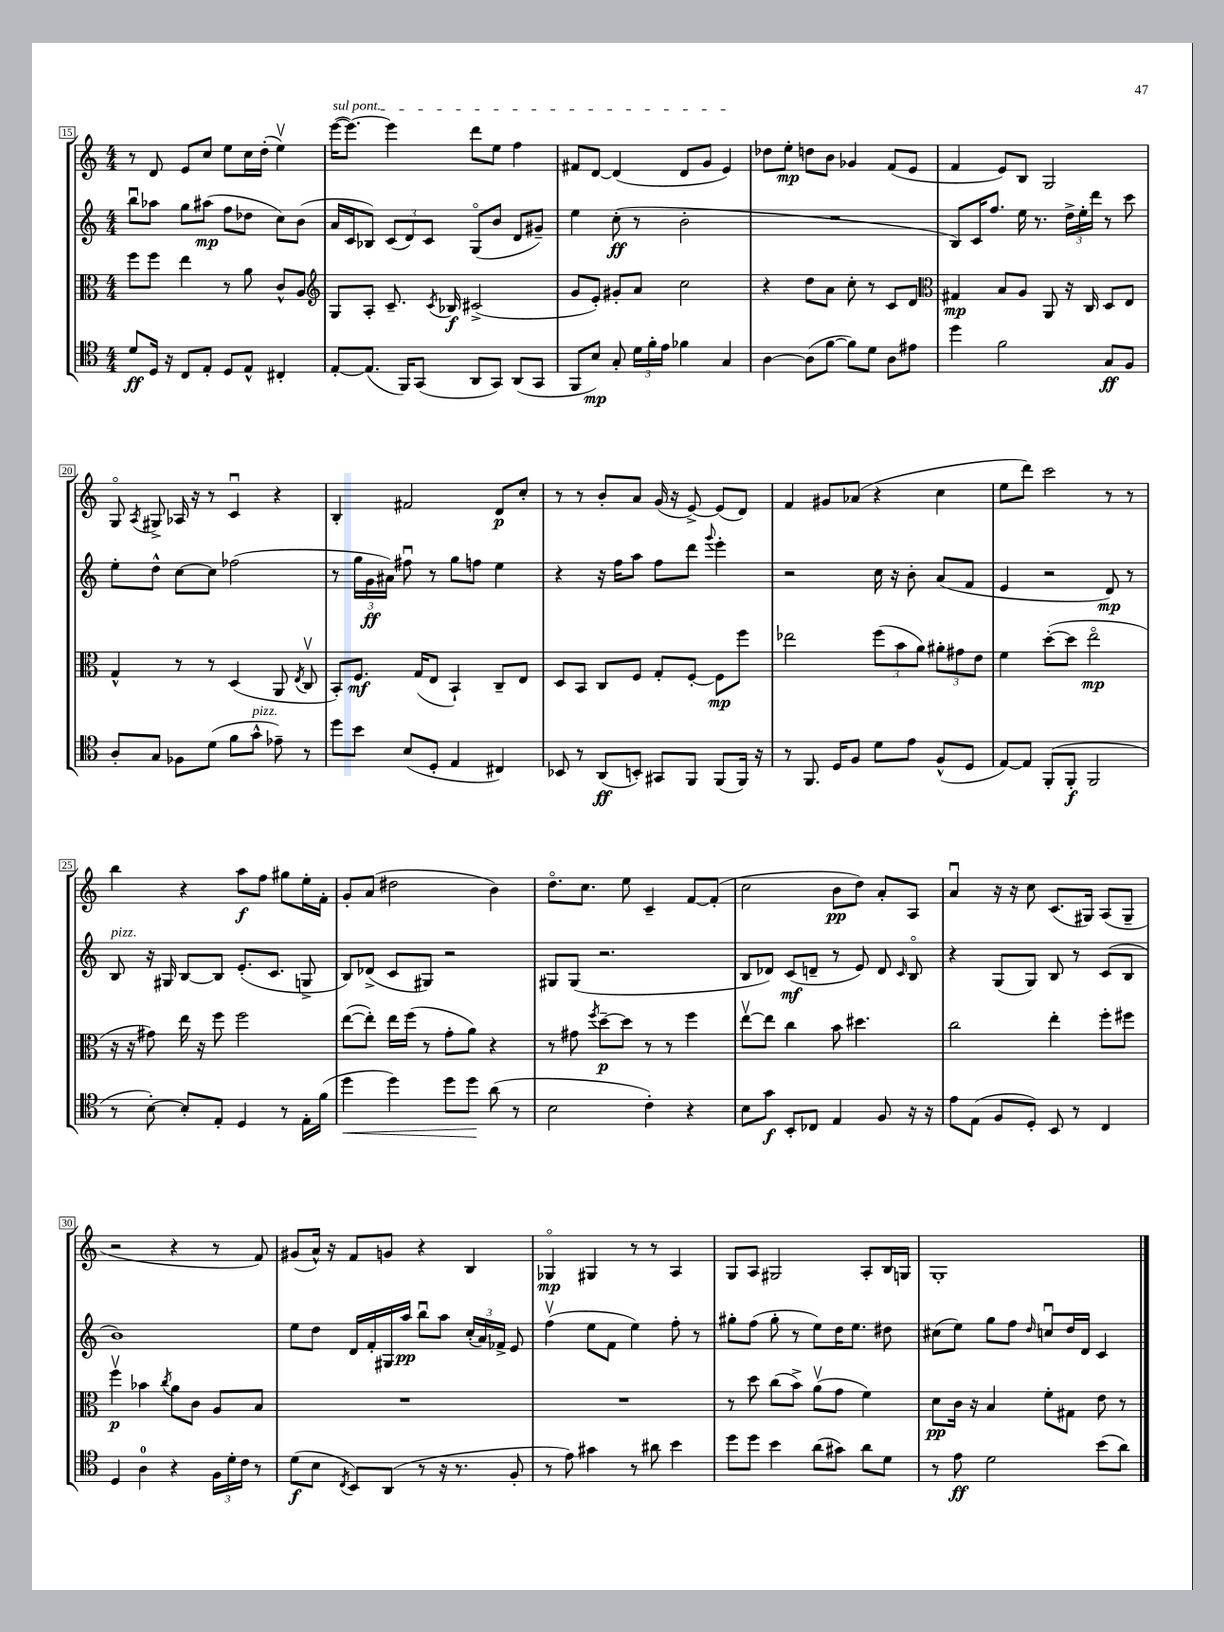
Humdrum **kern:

**kern	**dynam	**kern	**dynam	**kern	**dynam	**kern	**dynam
*part4	*part4	*part3	*part3	*part2	*part2	*part1	*part1
*staff4	*staff4	*staff3	*staff3	*staff2	*staff2	*staff1	*staff1
*clefC4	*	*clefC3	*	*clefG2	*	*clefG2	*
*k[]	*	*k[]	*	*k[]	*	*k[]	*
*M4/4	*	*M4/4	*	*M4/4	*	*M4/4	*
=15	=15	=15	=15	=15	=15	=15	=15
8d/L	ff	8ff\L	.	8bbu\L	.	8r	.
16D/Jk	.	8ff\J	.	8aa-X\J	.	8d/	.
16r	.	.	.	.	.	.	.
8C/L	.	4ee\	.	8gg\L	.	8e/L	.
8E'/J	.	.	.	(8aa#X\J	mp	8cc/J	.
8D/L	.	8r	.	8ff\L	.	8ee\L	.
8E^^/J	.	8a\	.	8dd-X\J	.	16cc\L	.
.	.	.	.	.	.	(16dd'\JJ	.
4C#X'/	.	8c^^/L	.	8cc\L)	.	4eev\)	.
.	.	8A/J	.	(8b\J	.	.	.
=16	=16	=16	=16	=16	=16	=16	=16
*	*	*clefG2	*	*	*	*	*
!	!	!	!	!	!	!LO:TX:a:i:t=sul pont.	!
[8E'/L	.	8G/L	.	16a/LL	.	([16eee\KL	.
.	.	.	.	16c/J	.	8.eee\J_)	.
(8.E/J]	.	8A'/J	.	8B-X/J)	.	.	.
.	.	8.c~/	.	(12c/L	.	4eee\]	.
16FF/KL)	.	.	.	.	.	.	.
.	.	.	.	12d/)	.	.	.
(8GG/J	.	.	.	.	.	.	.
.	.	.	.	12c/J	.	.	.
.	.	8qc/	.	.	.	.	.
.	.	16B-X/	f	.	.	.	.
8AA/L	.	(2c#X^/	.	(8G/L	.	8ddd\L	.
8GG/J)	.	.	.	8b/J	.	8ee\J	.
(8AA/L	.	.	.	8d/L	.	4ff\	.
8GG/J	.	.	.	8g#X~/J)	.	.	.
=17	=17	=17	=17	=17	=17	=17	=17
8FF/L	.	8g/L	.	4ee\	.	8f#X/L	.
8B/J)	mp	8e'/J)	.	.	.	[8d/J	.
8G'/	.	8g#X'/L	.	(8cc'\	ff	(4d/]	.
24d\LL	.	8a/J	.	8r	.	.	.
24f'\	.	.	.	.	.	.	.
24e\JJ	.	.	.	.	.	.	.
4f-X\	.	2cc\	.	2b'\	.	8d/L	.
.	.	.	.	.	.	8g/J	.
4G/	.	.	.	.	.	4e/)	.
=18	=18	=18	=18	=18	=18	=18	=18
[4A\	.	4r	.	1r	.	8dd-X\L	.
.	.	.	.	.	.	8ee'\J	mp
(8A\L]	.	8dd\L	.	.	.	8ddn\L	.
[8f\J	.	8a\J	.	.	.	8b\J	.
8f\L])	.	8cc'\	.	.	.	4g-X/	.
8d\J	.	8r	.	.	.	.	.
8A\L	.	8c/L	.	.	.	(8f/L	.
8e#X\J	.	8d/J	.	.	.	8e/J	.
=19	=19	=19	=19	=19	=19	=19	=19
*	*	*clefC3	*	*	*	*	*
4dd\	.	4G#X/	mp	8B/L)	.	4f/	.
.	.	.	.	16c/K	.	.	.
.	.	.	.	8.ff/J	.	.	.
2f\	.	8B/L	.	.	.	8e/L)	.
.	.	8A/J	.	16ee\	.	8B/J	.
.	.	.	.	8.r	.	.	.
.	.	8AA/	.	.	.	2G/	.
.	.	16r	.	24dd^\LL	.	.	.
.	.	.	.	24ee'\	.	.	.
.	.	16C/	.	.	.	.	.
.	.	.	.	24ddd\JJ	.	.	.
8G/L	ff	8D/L	.	8r	.	.	.
8F/J	.	8E/J	.	8ccc\	.	.	.
!!LO:LB:g=z
=20	=20	=20	=20	=20	=20	=20	=20
8A'/L	.	4G^^/	.	8ee'\L	.	8G/	.
.	.	.	.	.	.	8qA/	.
8G/J	.	.	.	8dd^^\J	.	8G#X^/	.
8F-X\L	.	8r	.	[8cc\L	.	16A-X/	.
.	.	.	.	.	.	16r	.
(8d\J	.	8r	.	8cc\J]	.	8r	.
8f\L	.	(4D/	.	(2ff-X\	.	4cu/	.
!LO:TX:a:i:t=pizz.	!	!	!	!	!	!	!
8g^^\J	.	.	.	.	.	.	.
8e-X~\)	.	8AA/	.	.	.	4r	.
.	.	8qE/	.	.	.	.	.
8r	.	8Cv/	.	.	.	.	.
=21	=21	=21	=21	=21	=21	=21	=21
8dd\L	.	8BB'/L)	.	8r	.	4B'/	.
8b\J	.	8.F/J	mf	24gg\LL	.	.	.
.	.	.	.	24g\	ff	.	.
.	.	.	.	24a#X\JJ)	.	.	.
(8B/L	.	.	.	8ff#Xu\	.	2f#X/	.
.	.	(16G/KL	.	.	.	.	.
8D'/J	.	8E/J	.	8r	.	.	.
4E/	.	4BB`/)	.	8gg\L	.	.	.
.	.	.	.	8ffn\J	.	.	.
4C#X/)	.	8C~/L	.	4ee\	.	8d/L	p
.	.	8E/J	.	.	.	8cc'/J	.
=22	=22	=22	=22	=22	=22	=22	=22
8BB-X/	.	8D/L	.	4r	.	8r	.
8r	.	8BB/J	.	.	.	8r	.
(8AA/L	ff	8C/L	.	16r	.	8b'/L	.
.	.	.	.	16ff\KL	.	.	.
8BBn'/J)	.	8F/J	.	8aa\J	.	8a/J	.
8GG#X/L	.	8G'/L	.	8ff\L	.	(16g/	.
.	.	.	.	.	.	16r	.
8FF/J	.	[8F'/J	.	8ddd\J	.	[8e^/)	.
.	.	.	.	8qqggg/	.	.	.
(8FF/L	.	8F\L]	mp	4eee'\	.	(8e/L]	.
16FF/Jk)	.	8ff\J	.	.	.	8d/J)	.
16r	.	.	.	.	.	.	.
=23	=23	=23	=23	=23	=23	=23	=23
8r	.	2ee-X\	.	2r	.	4f/	.
8.FF/	.	.	.	.	.	.	.
.	.	.	.	.	.	8g#X/L	.
16D/KL	.	.	.	.	.	.	.
8F/J	.	.	.	.	.	(8a-X/J	.
8d\L	.	(12ff\L	.	16cc\	.	4r	.
.	.	.	.	16r	.	.	.
.	.	12b\	.	.	.	.	.
8e\J	.	.	.	8b'\	.	.	.
.	.	12a\J)	.	.	.	.	.
(8F^^/L	.	12a#X'\L	.	(8a/L	.	4cc\	.
.	.	12g#X\	.	.	.	.	.
8D/J	.	.	.	8f/J	.	.	.
.	.	12e\J	.	.	.	.	.
=24	=24	=24	=24	=24	=24	=24	=24
[8E/L)	.	4f\	.	4e/	.	8ee\L	.
8E/J]	.	.	.	.	.	8ddd\J)	.
(8FF'/L	.	([8dd'\L	.	2r	.	2ccc\	.
8FF'/J	f	8dd\J]	.	.	.	.	.
2FF/	.	2ee\	mp	.	.	.	.
.	.	.	.	8d/)	mp	8r	.
.	.	.	.	8r	.	8r	.
!!LO:LB:g=z
=25	=25	=25	=25	=25	=25	=25	=25
!	!	!	!	!LO:TX:a:i:t=pizz.	!	!	!
8r	.	16r	.	8B/	.	4bb\	.
.	.	16r	.	.	.	.	.
[8B'\)	.	8g#X\)	.	16r	.	.	.
.	.	.	.	16G#X/	.	.	.
8B'/L]	.	16ee\	.	[8B/L	.	4r	.
.	.	16r	.	.	.	.	.
8E'/J	.	8ff\	.	8B/J]	.	.	.
4D/	.	2ff\	.	(8.e'/L	.	8aa\L	f
.	.	.	.	.	.	8ff\J	.
.	.	.	.	8.c/J	.	.	.
8r	.	.	.	.	.	8gg#X\L	.
16E'\LL	.	.	.	8Gn^/	.	16ee'\L	.
(16f\JJ	.	.	.	.	.	16f'\JJ	.
=26	=26	=26	=26	=26	=26	=26	=26
!	!LO:HP:b	!	!	!	!	!	!
4dd\	<	([8ee\L	.	8B/L)	.	8g'/L	.
.	.	8ee'\J])	.	(8d-X^/J	.	(8a/J	.
4dd\)	.	16ee\LL	.	8c/L	.	2dd#X\	.
.	.	(16ff\JJ	.	.	.	.	.
.	.	8r	.	8G#X/J)	.	.	.
8dd\L	.	8g'\L	.	2r	.	.	.
8dd\J	.	8a\J)	.	.	.	.	.
(8a\	[	4r	.	.	.	4b\)	.
8r	.	.	.	.	.	.	.
=27	=27	=27	=27	=27	=27	=27	=27
2B\	.	8r	.	8G#X/L	.	8.dd\L	.
.	.	8g#X\	.	(8G#/J	.	.	.
.	.	.	.	.	.	8.cc\J	.
.	.	8qff/	.	.	.	.	.
.	.	[8dd~\L	p	2.r	.	.	.
.	.	8dd\J]	.	.	.	8ee\	.
4c'\)	.	8r	.	.	.	4c~/	.
.	.	8r	.	.	.	.	.
4r	.	4ff\	.	.	.	[8f/L	.
.	.	.	.	.	.	(8f'/J]	.
=28	=28	=28	=28	=28	=28	=28	=28
8B\L	.	[8eev\L	.	8B/L	.	2cc\	.
8g\J	f	8ee\J]	.	8d-X/J)	.	.	.
8BB'/L	.	4cc\	.	(8c/L	mf	.	.
8C-X/J	.	.	.	8dn~/J	.	.	.
4E/	.	8b\	.	8r	.	8b\L	pp
.	.	4.dd#X\	.	8e/)	.	8dd\J)	.
8F/	.	.	.	8d/	.	8a'/L	.
.	.	.	.	16qqc/	.	.	.
16r	.	.	.	8B/	.	8A/J	.
16r	.	.	.	.	.	.	.
=29	=29	=29	=29	=29	=29	=29	=29
8e\L	.	2cc\	.	4r	.	4au/	.
(8E\J	.	.	.	.	.	.	.
8F/L	.	.	.	(8G/L	.	16r	.
.	.	.	.	.	.	16r	.
8D'/J)	.	.	.	8G/J)	.	8cc\	.
8BB/	.	4ee'\	.	8B/	.	(8.c/L	.
8r	.	.	.	8r	.	.	.
.	.	.	.	.	.	16G#X/Jk)	.
4C/	.	8ff'\L	.	(8c/L	.	(8A/L	.
.	.	8ff#X\J	.	8B/J	.	8G#~/J	.
!!LO:LB:g=z
=30	=30	=30	=30	=30	=30	=30	=30
4D/	.	4ffv\	p	1b)	.	2r	.
4A\	.	4b-X\	.	.	.	.	.
.	.	8qcc/	.	.	.	.	.
4r	.	8a\L	.	.	.	4r	.
.	.	8c\J	.	.	.	.	.
24F\LL	.	8A/L	.	.	.	8r	.
24d'\	.	.	.	.	.	.	.
24c\JJ	.	.	.	.	.	.	.
8r	.	8B/J	.	.	.	8f/)	.
=31	=31	=31	=31	=31	=31	=31	=31
(8d\L	f	1r	.	8ee\L	.	(8g#X/L	.
8B\J	.	.	.	8dd\J	.	16a^^/Jk)	.
.	.	.	.	.	.	16r	.
8qC/	.	.	.	.	.	.	.
8BB/L)	.	.	.	16d/LL	.	8f/L	.
.	.	.	.	16f'/	.	.	.
(8AA/J	.	.	.	16G#X/	.	8gn/J	.
.	.	.	.	16aa/JJ	pp	.	.
8r	.	.	.	8bbu\L	.	4r	.
16r	.	.	.	8aa\J	.	.	.
8.r	.	.	.	.	.	.	.
.	.	.	.	(24cc'/LL	.	4B/	.
.	.	.	.	24a/)	.	.	.
.	.	.	.	24f-X^/JJ	.	.	.
8F'/	.	.	.	8e/	.	.	.
=32	=32	=32	=32	=32	=32	=32	=32
8r	.	1r	.	(4ffv\	.	4G-X/	mp
8e\)	.	.	.	.	.	.	.
4g#X\	.	.	.	8ee\L	.	4G#X/	.
.	.	.	.	8f\J	.	.	.
8r	.	.	.	4ee\)	.	8r	.
8a#X\	.	.	.	.	.	8r	.
4b\	.	.	.	8ff'\	.	4A/	.
.	.	.	.	8r	.	.	.
=33	=33	=33	=33	=33	=33	=33	=33
8dd\L	.	8r	.	8gg#X'\L	.	8G/L	.
8dd\J	.	8dd\	.	(8ff\J	.	8A/J	.
4b\	.	(8cc\L	.	8gg#'\	.	2G#X/	.
.	.	8b^\J)	.	8r	.	.	.
(8a\L	.	(8av\L	.	8ee\L)	.	.	.
8g#X\J)	.	8g\J	.	16dd\K	.	.	.
.	.	.	.	8.ee\J	.	.	.
8a\L	.	4f\)	.	.	.	8A'/L	.
8d\J	.	.	.	8dd#X\	.	16B/L	.
.	.	.	.	.	.	16Gn/JJ	.
=34	=34	=34	=34	=34	=34	=34	=34
8r	.	8d\L	pp	(8cc#X\L	.	1G'	.
8e\	ff	16c\Jk	.	8ee\J)	.	.	.
.	.	16r	.	.	.	.	.
2d\	.	4B/	.	8gg\L	.	.	.
.	.	.	.	8ff\J	.	.	.
.	.	.	.	16qqdd/	.	.	.
.	.	8f'\L	.	8ccnu/L	.	.	.
.	.	8G#X\J	.	16dd/L	.	.	.
.	.	.	.	16d/JJ	.	.	.
(8b\L	.	8e\	.	4c/	.	.	.
8a\J)	.	8r	.	.	.	.	.
==	==	==	==	==	==	==	==
*-	*-	*-	*-	*-	*-	*-	*-
